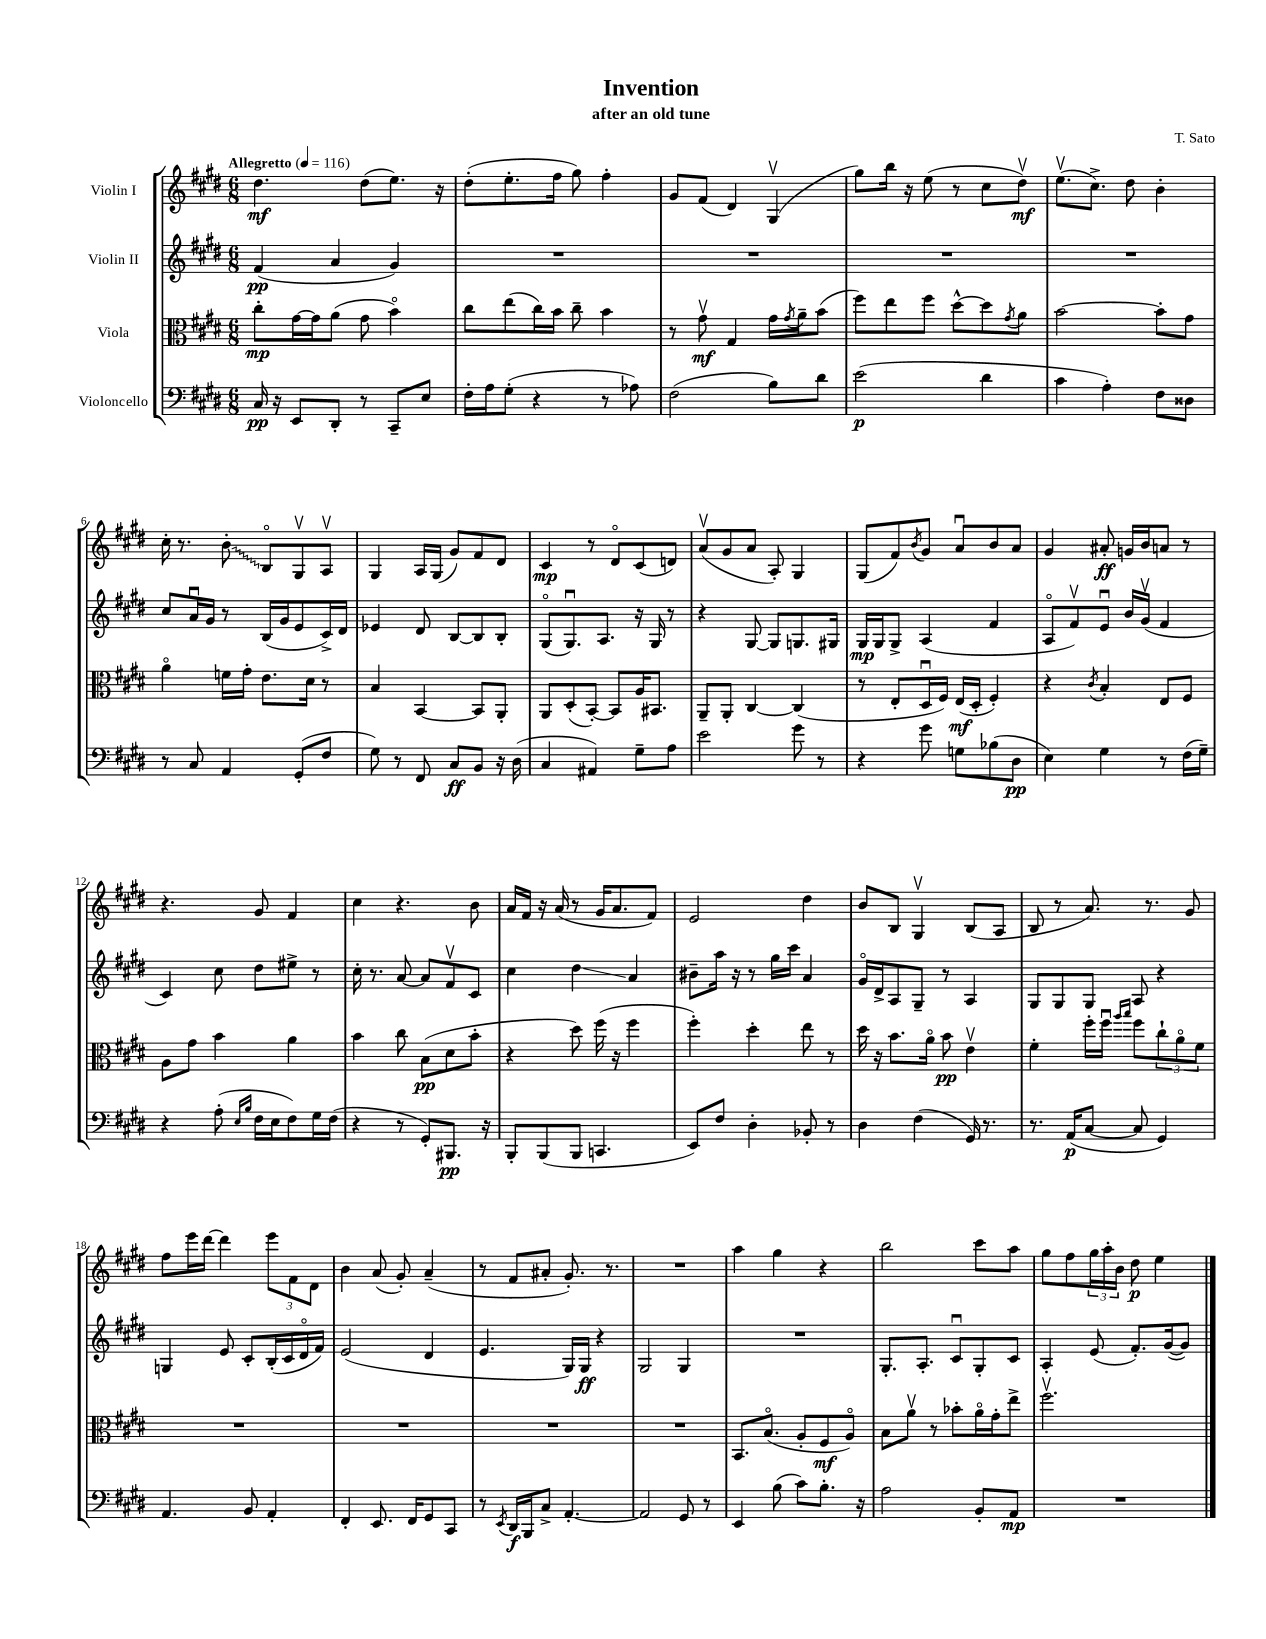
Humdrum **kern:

**kern	**kern	**kern	**kern
*staff4	*staff3	*staff2	*staff1
*clefF4	*clefC3	*clefG2	*clefG2
*k[f#c#g#d#]	*k[f#c#g#d#]	*k[f#c#g#d#]	*k[f#c#g#d#]
*M6/8	*M6/8	*M6/8	*M6/8
*MM116	*MM116	*MM116	*MM116
16C#	8cc#'	(4f#	4.dd#
16r	.	.	.
8EE	[16g#	.	.
.	16g#]	.	.
8DD#'	(8a	4a	.
8r	8g#	.	(8dd#
8CC#~	4bo)	4g#)	8.ee)
8E	.	.	.
.	.	.	16r
=	=	=	=
16F#'	8cc#	2.r	(8dd#'
16A	.	.	.
(8G#'	(8ee	.	8.ee'
4r	16cc#)	.	.
.	16b	.	16ff#
.	8cc#~	.	8gg#)
8r	4b	.	4ff#'
8A-)	.	.	.
=	=	=	=
(2F#	8r	2.r	8g#
.	8g#v	.	(8f#
.	4G#	.	4d#)
8B)	16g#	.	(4G#v
.	8qg#	.	.
.	16a~	.	.
8d#	(8b	.	.
=	=	=	=
(2e	8ff#)	2.r	8gg#)
.	8ee	.	16bb
.	.	.	16r
.	8ff#	.	(8ee
.	[8dd#^^	.	8r
4d#	8dd#]	.	8cc#
.	8qg#	.	.
.	8a	.	8dd#v)
=	=	=	=
4c#	[2b	2.r	(8.eev
.	.	.	8.cc#^)
4A')	.	.	.
.	.	.	8dd#
8F#	8b']	.	4b'
8D##	8g#	.	.
=	=	=	=
8r	4ao	8cc#	16cc#'
.	.	.	8.r
8C#	.	16au	.
.	.	16g#	.
4AA	16f	8r	8b'
.	16g#'	.	.
.	8.e	(16B	8Bo
.	.	16g#	.
(8GG#'	.	8e	8G#v
.	16d#	.	.
8F#	8r	16c#^)	8Av
.	.	16d#	.
=	=	=	=
8G#)	4B	4e-	4G#
8r	.	.	.
8FF#	[4BB	8d#	16A
.	.	.	(16G#
8C#	.	[8B	8g#)
8BB	8BB]	8B]	8f#
16r	8AA'	8B'	8d#
(16D#	.	.	.
=	=	=	=
4C#	8AA	(8G#o	4c#
.	(8D#'	8.G#u)	.
4AA#)	[8BB')	.	8r
.	.	8.A	.
.	8BB]	.	8d#o
8G#~	16A	16r	(8c#
.	8.BB#	16G#	.
8A	.	8r	8d)
=	=	=	=
2e	8AA~	4r	(8av
.	8AA'	.	8g#
.	[4C#	[8G#	8a
.	.	8G#]	8A')
8g#	(4C#]	8.G	4G#
8r	.	.	.
.	.	16G#	.
=	=	=	=
4r	8r	16G#	(8G#
.	.	16G#	.
.	8E'	8G#^	8f#)
.	.	.	8qb
8g#	16D#u	(4A	8g#
.	16F#)	.	.
8G	(16E	.	8au
.	16D#'	.	.
(8B-	4F#')	4f#	8b
8D#	.	.	8a
=	=	=	=
4E)	4r	8Ao	4g#
.	.	8f#v)	.
.	8qc#	.	.
4G#	4B'	8eu	8a#'
.	.	16b	16g
.	.	(16g#v	16b
8r	8E	4f#	8a
(16F#	8F#	.	8r
16G#~)	.	.	.
=	=	=	=
4r	8A	4c#)	4.r
.	8g#	.	.
(8A'	4b	8cc#	.
16qqE	.	.	.
16qqB	.	.	.
16F#	.	8dd#	8g#
16E	.	.	.
8F#)	4a	8ee#^	4f#
16G#	.	8r	.
(16F#	.	.	.
=	=	=	=
4r	4b	16cc#'	4cc#
.	.	8.r	.
8r	8cc#	[8a	4.r
8GG#')	(8B	8a]	.
8.BBB#	8d#	8f#v	.
.	8b'	8c#	8b
16r	.	.	.
=	=	=	=
8BBB'	4r	4cc#	16a
.	.	.	16f#
(8BBB	.	.	16r
.	.	.	(16a
8BBB	8dd#)	4dd#	8r
4.CC	(16ff#	.	16g#
.	16r	.	8.a
.	4ff#	4a	.
.	.	.	8f#)
=	=	=	=
8EE)	4ff#')	8b#~	2e
8F#	.	16aa	.
.	.	16r	.
4D#'	4dd#'	8r	.
.	.	16gg#	.
.	.	16ccc#	.
8BB-'	8ee	4a	4dd#
8r	8r	.	.
=	=	=	=
4D#	16dd#	16g#o	8b
.	16r	16d#^	.
.	8.b	8A	8B
(4F#	.	8G#~	4G#v
.	16ao	.	.
.	8b	8r	.
16GG#)	4ev	4A	(8B
8.r	.	.	.
.	.	.	8A
=	=	=	=
8.r	4f#'	8G#	8B
.	.	8G#	8r
(16AA	.	.	.
[8C#	16ff#'	8G#	8.a)
.	16ff#u	.	.
.	16qqaa	.	.
.	16qqbb	.	.
8C#]	8ff#	8A	.
.	.	.	8.r
4GG#)	12cc#`	4r	.
.	12ao	.	.
.	.	.	8g#
.	12f#	.	.
=	=	=	=
4.AA	2.r	4G	8ff#
.	.	.	16eee
.	.	.	[16ddd#
.	.	8e	4ddd#]
8BB	.	8c#'	.
4AA'	.	(16B'	12eee
.	.	16c#	.
.	.	.	12f#
.	.	16d#o	.
.	.	.	12d#
.	.	16f#)	.
=	=	=	=
4FF#'	2.r	(2e	4b
8.EE	.	.	(8a
.	.	.	8g#')
16FF#	.	.	.
8GG#	.	4d#	(4a~
8CC#	.	.	.
=	=	=	=
8r	2.r	4.e	8r
8qEE	.	.	.
16DD#	.	.	8f#
16BBB	.	.	.
8C#^	.	.	8a#'
[4.AA'	.	16G#)	8.g#')
.	.	16G#	.
.	.	4r	.
.	.	.	8.r
=	=	=	=
2AA]	2.r	2G#	2.r
8GG#	.	4G#	.
8r	.	.	.
=	=	=	=
4EE	8.BB	2.r	4aa
.	(8.Bo	.	.
(8B	.	.	4gg#
8c#)	8A'	.	.
8.B'	8F#	.	4r
.	8Ao)	.	.
16r	.	.	.
=	=	=	=
2A	8B	8.G#'	2bb
.	8av	.	.
.	.	8.A'	.
.	8r	.	.
.	8b-'	8c#u	.
8BB'	16ao	8G#'	8ccc#
.	16g#'	.	.
8AA	8ee^	8c#	8aa
=	=	=	=
2.r	2.ff#v	4A'	8gg#
.	.	.	8ff#
.	.	(8e	24gg#
.	.	.	24aa'
.	.	.	24b
.	.	8.f#')	8dd#
.	.	.	4ee
.	.	([16g#	.
.	.	8g#])	.
==	==	==	==
*-	*-	*-	*-
